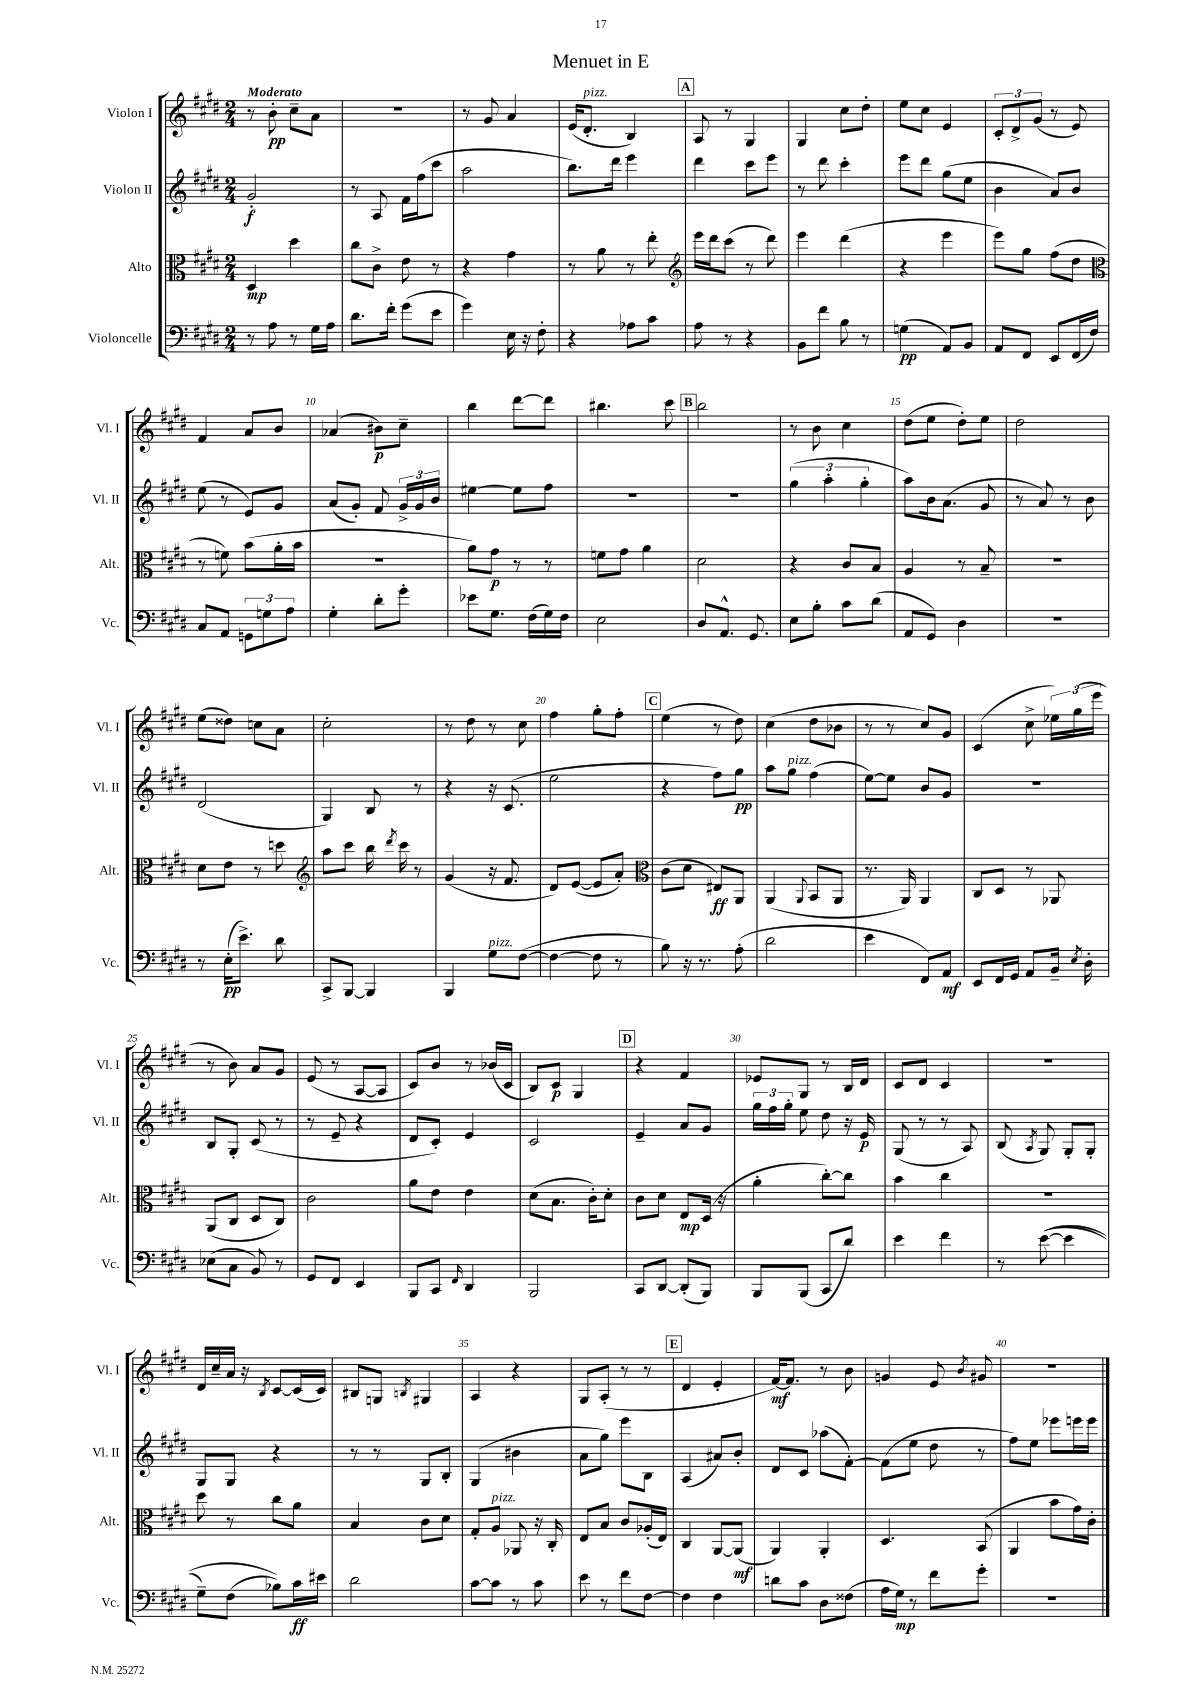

**kern	**kern	**kern	**kern
*staff4	*staff3	*staff2	*staff1
*clefF4	*clefC3	*clefG2	*clefG2
*k[f#c#g#d#]	*k[f#c#g#d#]	*k[f#c#g#d#]	*k[f#c#g#d#]
*M2/4	*M2/4	*M2/4	*M2/4
8r	4D#	2g#'	8r
8A	.	.	8b'
8r	4dd#	.	8cc#~
16G#	.	.	8a
16A	.	.	.
=	=	=	=
8.d#	8cc#	8r	2r
.	8c#^	8A	.
16f#'	.	.	.
(8g#	8e	16f#	.
.	.	(16ff#	.
8e	8r	8ccc#	.
=	=	=	=
4g#)	4r	2aa	8r
.	.	.	8g#
16E	4g#	.	4a
16r	.	.	.
8F#'	.	.	.
=	=	=	=
4r	8r	8.bb)	(16e
.	.	.	8.d#'
.	8a	.	.
.	.	16ddd#	.
8A-	8r	4eee	4B)
8c#	8ee'	.	.
=	=	=	=
*	*clefG2	*	*
8A	16eee	4ddd#	8A
.	16ddd#	.	.
8r	(8ccc#	.	8r
4r	8r	8ccc#	4G#
.	8ddd#)	8eee	.
=	=	=	=
8BB	4eee	8r	4G#
8f#	.	8ddd#	.
8B	(4ddd#	4ccc#'	8cc#
8r	.	.	8dd#'
=	=	=	=
(4G	4r	8eee	8ee
.	.	8ddd#	8cc#
8AA)	4eee	(8gg#	4e
8BB	.	8ee	.
=	=	=	=
8AA	8eee)	4b	12c#'
.	.	.	12d#^
8FF#	8gg#	.	.
.	.	.	(12g#
8EE	(8ff#	8a)	8r
(16FF#	8dd#	8b	8e)
16F#)	.	.	.
=	=	=	=
*	*clefC3	*	*
8C#	8r	(8ee	4f#
8AA	8f)	8r	.
12GG	(8b	8e)	8a
12G	.	.	.
.	16a'	8g#	8b
12A	.	.	.
.	16b	.	.
=	=	=	=
4G#'	2r	(8a	(4a-
.	.	8g#')	.
8d#'	.	8f#	8b#)
8g#'	.	24g#^	8cc#~
.	.	24g#	.
.	.	24b	.
=	=	=	=
8e-	8a)	[4ee#	4bb
8.G#	8g#	.	.
.	8r	8ee#]	[8ddd#
(16F#	.	.	.
16G#)	8r	8ff#	8ddd#]
16F#	.	.	.
=	=	=	=
2E	8f	2r	4.bb#
.	8g#	.	.
.	4a	.	.
.	.	.	8ccc#
=	=	=	=
8D#	2d#	2r	2bb
8.AA^^	.	.	.
8.GG#	.	.	.
=	=	=	=
8E	4r	(6gg#	8r
8B'	.	.	8b
.	.	6aa'	.
8c#	8c#	.	4cc#
.	.	6gg#'	.
(8d#	8B	.	.
=	=	=	=
8AA	4A	8aa)	(8dd#
8GG#)	.	16b	8ee
.	.	(8.a	.
4D#	8r	.	8dd#')
.	8B~	8g#	8ee
=	=	=	=
2r	2r	8r	2dd#
.	.	8a)	.
.	.	8r	.
.	.	8b	.
=	=	=	=
8r	8d#	(2d#	(8ee
(16E'	8e	.	8dd##)
8.e^)	.	.	.
.	8r	.	8cc
8d#	8dd	.	8a
=	=	=	=
*	*clefG2	*	*
8CC#^	8aa	4G#)	2cc#'
[8BBB	8ccc#	.	.
4BBB]	16bb	8B	.
.	8qddd#	.	.
.	16ccc#	.	.
.	8r	8r	.
=	=	=	=
4BBB	(4g#	4r	8r
.	.	.	8dd#
8G#	16r	16r	8r
.	8.f#	(8.c#	.
([8F#	.	.	8cc#
=	=	=	=
4F#_	8d#)	2ee	4ff#
.	([8e	.	.
8F#]	8e]	.	8gg#'
8r	8a')	.	8ff#'
=	=	=	=
*	*clefC3	*	*
8B)	(8c#	4r	(4ee
16r	8d#	.	.
8.r	.	.	.
.	8E#)	8ff#)	8r
(8A'	8AA	8gg#	8dd#)
=	=	=	=
2d#	(4AA	8aa	(4cc#
.	.	8gg#	.
.	8qqAA	.	.
.	8BB	(4ff#	8dd#
.	8AA	.	8b-
=	=	=	=
4e	8.r	[8ee)	8r
.	.	8ee]	8r
.	16AA)	.	.
8FF#)	4AA	8b	8cc#)
8AA	.	8g#	8g#
=	=	=	=
8EE	8C#	2r	(4c#
16FF#	8D#	.	.
16GG#	.	.	.
8AA	8r	.	8cc#^
16BB~	8AA-	.	24ee-)
.	.	.	(24gg#
8qE	.	.	.
16D#'	.	.	.
.	.	.	24eee
=	=	=	=
(8E-	(8AA	8B	8r
8C#	8C#	8G#'	8b)
8BB)	8D#	(8c#	8a
8r	8C#)	8r	8g#
=	=	=	=
8GG#	2c#	8r	(8e
8FF#	.	8e~	8r
4EE	.	4r	[8A
.	.	.	8A]
=	=	=	=
8BBB	8a	8d#	8c#)
8CC#	8e	8c#')	8b
16qqFF#	.	.	.
4DD#	4e	4e	8r
.	.	.	(16b-
.	.	.	16c#
=	=	=	=
2BBB	(8d#	2c#	8B)
.	8.B	.	8c#
.	.	.	4G#
.	16c#')	.	.
.	8d#'	.	.
=	=	=	=
8CC#	8c#	4e~	4r
[8DD#	8d#	.	.
(8DD#']	8E	8a	4f#
8BBB)	(16D#	8g#	.
.	16r	.	.
=	=	=	=
8BBB	4a'	24gg#	8e-
.	.	24ff#	.
.	.	24gg#'	.
(8BBB	.	8ee	8G#
8CC#	[8cc#')	8dd#	8r
8d#)	8cc#]	16r	16B
.	.	16e	16d#
=	=	=	=
4e	4b	(8G#	8c#
.	.	8r	8d#
4f#	4cc#	8r	4c#
.	.	8A)	.
=	=	=	=
8r	2r	(8B	2r
.	.	8qA	.
&(([8e	.	8G#)	.
4e]	.	8G#'	.
.	.	8G#'	.
=	=	=	=
8G#~)	8dd#	8G#	16d#
.	.	.	16cc#~
(8F#	8r	8G#	16a
.	.	.	16r
.	.	.	8qB
8B-)&)	8cc#	4r	[8c#
16c#	8a	.	(16c#]
16e#	.	.	16c#)
=	=	=	=
2d#	4B	8r	8B#
.	.	8r	8G
.	.	.	8qB
.	8c#	8G#	4G#
.	8d#	8B'	.
=	=	=	=
[8c#	8G#'	(4G#	4A
8c#]	8A	.	.
8r	8AA-	4b#	4r
8c#	16r	.	.
.	16C#'	.	.
=	=	=	=
8e	8E	8a	8G#
8r	8B	8gg#)	(8A'
8f#	8c#	8eee	8r
[8F#	(16A-'	8B	8r
.	16E)	.	.
=	=	=	=
4F#]	4C#	(4A	4d#
4F#	[8AA	8a#)	4e'
.	(8AA]	8b'	.
=	=	=	=
8d	4AA)	8d#	[16f#)
.	.	.	8.f#]
8c#	.	8c#	.
8D#	4AA'	(8aa-	8r
(8F##	.	[8f#')	8b
=	=	=	=
16A	4.D#	(8f#]	4g
16G#)	.	.	.
8r	.	8ee	.
8f#	.	8dd#	8e
.	.	.	8qb
8g#'	(8BB	8r	8g#
=	=	=	=
2r	4AA	8ff#)	2r
.	.	8ee	.
.	8b	8eee-	.
.	16g#)	16eee	.
.	16c#'	16eee	.
==	==	==	==
*-	*-	*-	*-
